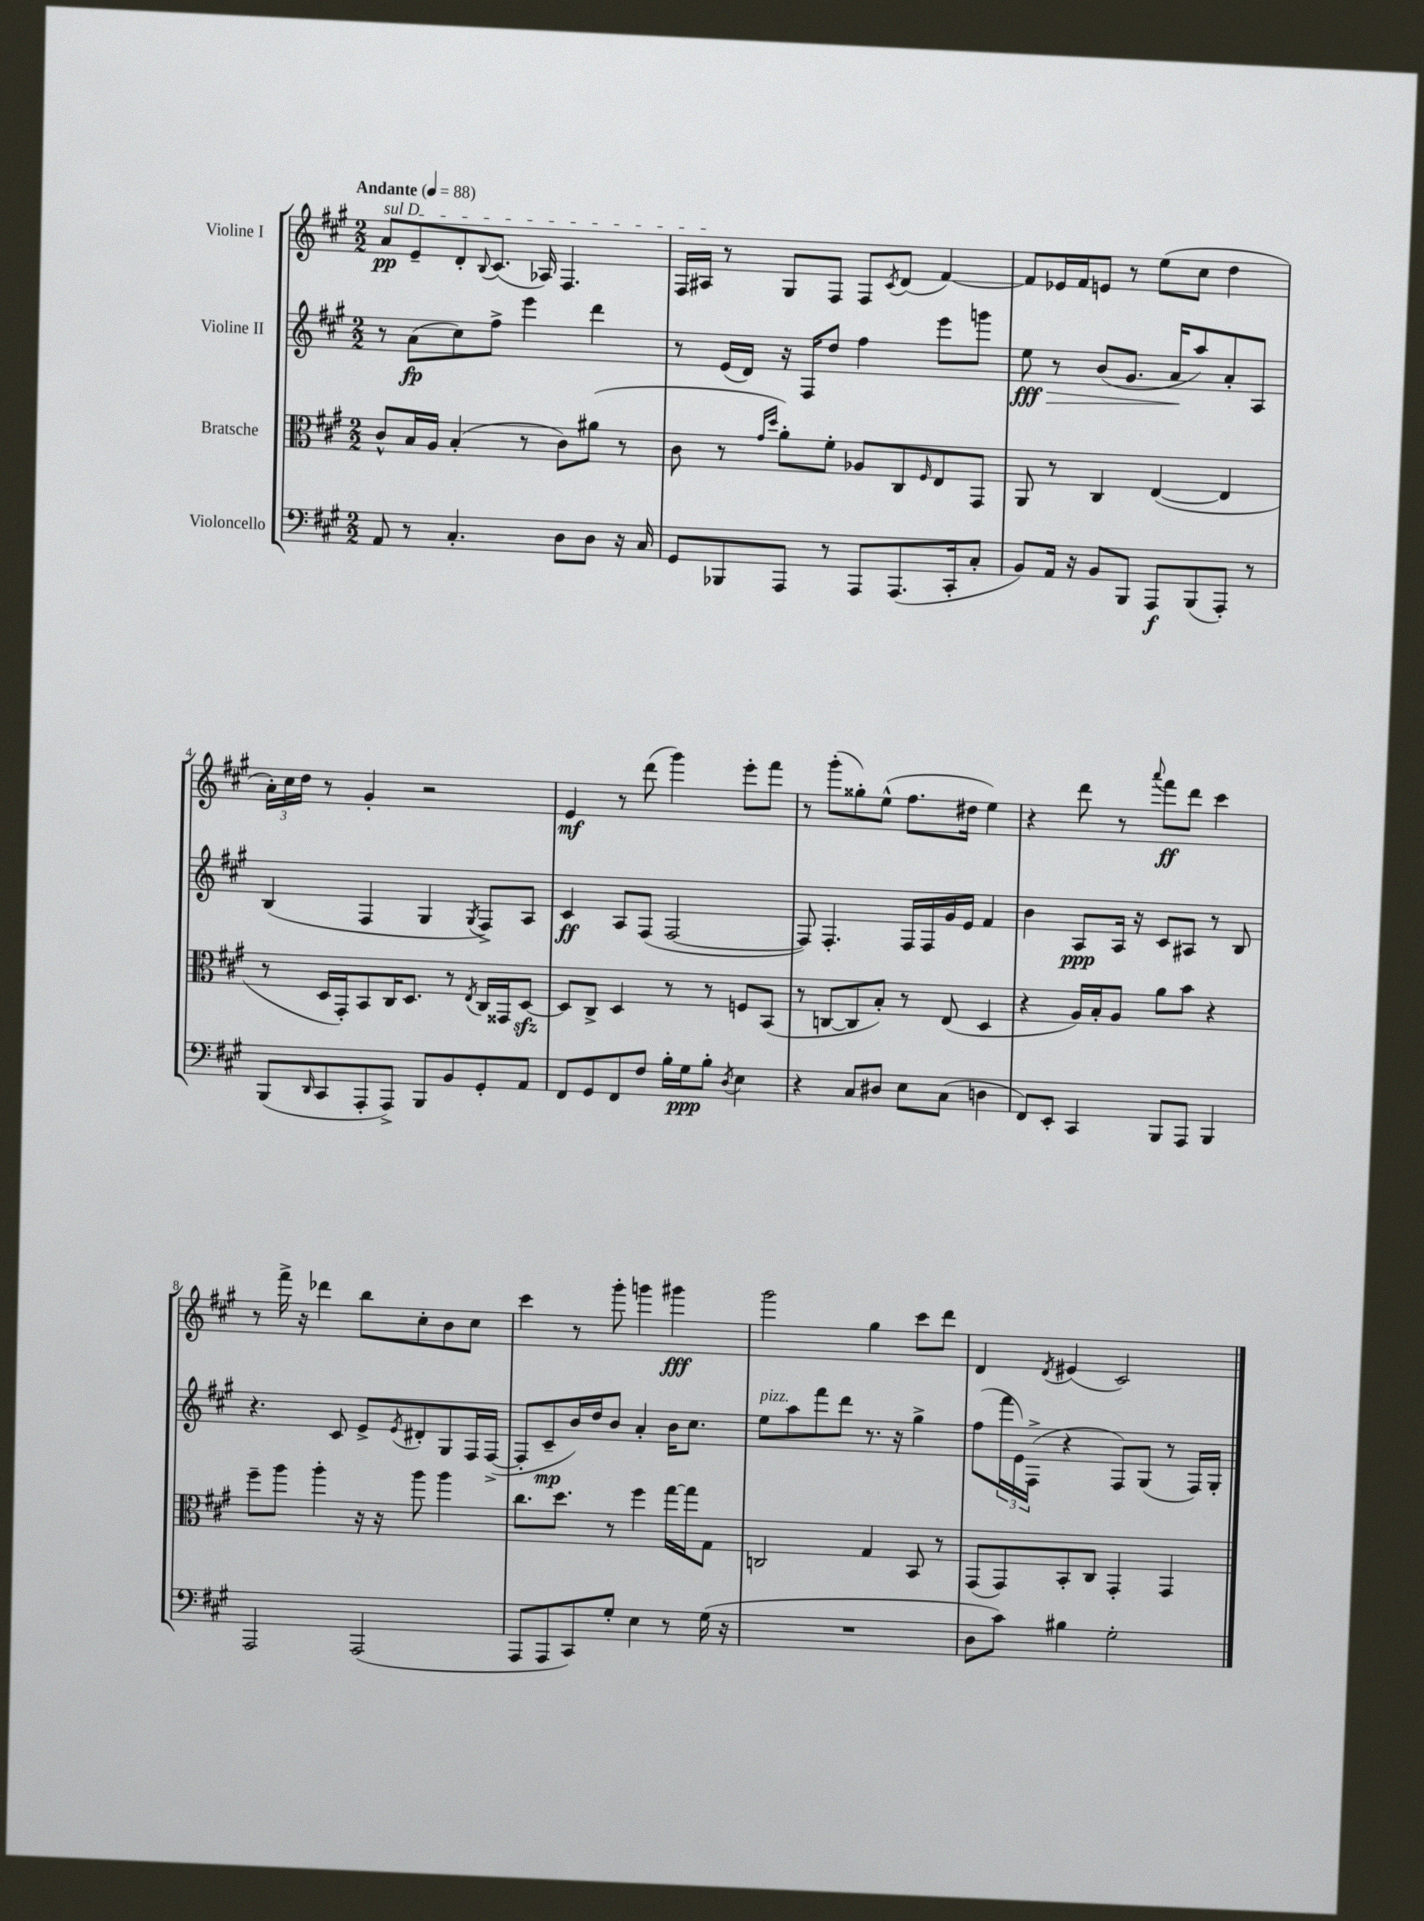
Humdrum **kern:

**kern	**kern	**kern	**kern
*staff4	*staff3	*staff2	*staff1
*clefF4	*clefC3	*clefG2	*clefG2
*k[f#c#g#]	*k[f#c#g#]	*k[f#c#g#]	*k[f#c#g#]
*M2/2	*M2/2	*M2/2	*M2/2
*MM88	*MM88	*MM88	*MM88
8AA	8c#^^	8r	8a
8r	16B	(8a	8e~
.	16A	.	.
4.C#'	(4B'	8cc#)	8d'
.	.	.	8qqB
.	.	8ff#^	(8.c#
.	8r	4eee	.
.	.	.	16A-)
8D	8c#)	.	4.F#
8D	(8a#	4ddd	.
16r	8r	.	.
16C#	.	.	.
=	=	=	=
8GG#	8c#	8r	16F#
.	.	.	16A#
8BBB-	8r	(16e	8r
.	.	16d)	.
.	16qqg#	.	.
.	16qqdd	.	.
8AAA	8a')	16r	8G#
.	.	16F#	.
8r	8f#'	8dd	8F#
8AAA	8A-	4ff#	8F#
.	.	.	8qc#
(8.AAA	8C#	.	(8d
.	16qqF#	.	.
.	8E	8eee	[4f#)
16CC#'	.	.	.
8C#'	8GG#	8ggg	.
=	=	=	=
8BB)	8AA	8ee	8f#]
16AA	8r	8r	16e-
16r	.	.	16f#
8BB	4C#	(8b	8e
8BBB	.	8.g#	8r
8AAA	([4E	.	(8ee
.	.	16a	.
(8BBB	.	8aa)	8cc#
8AAA')	4E]	8a'	4dd
8r	.	8A	.
=	=	=	=
(8BBB	8r	(4B	24a')
.	.	.	24cc#
.	.	.	24dd
16qqDD	.	.	.
8CC#	16D	.	8r
.	16GG#')	.	.
8AAA'	8BB	4F#	4g#'
8AAA^)	16C#	.	.
.	8.D	.	.
8BBB	.	4G#	2r
8BB	8r	.	.
.	8qE	8qG#	.
8GG#'	16C#	8F#^)	.
.	16GG##	.	.
8AA	[8D	8A	.
=	=	=	=
8FF#	8D]	4c#	4e
8GG#	8C#^	.	.
8FF#	4D	8A	8r
8F#	.	(8F#	(8ddd
16B'	8r	[2F#	4ggg#)
16G#	.	.	.
8B'	8r	.	.
8qD	.	.	.
4E	8F	.	8eee'
.	(8BB	.	8fff#
=	=	=	=
4r	8r	8F#])	8r
.	[8C	4.F#'	(8ggg#'
8C#	8C]	.	8gg##')
8D#	8B')	.	(8ee^^
8E	8r	16F#	8.ff#
.	.	16F#	.
(8C#	(8E	16g#	.
.	.	16e	16dd#
4D	4D	4f#	4ee)
=	=	=	=
8FF#)	4r	4b	4r
8EE'	.	.	.
4CC#	16A)	8A	8ddd
.	16B'	.	.
.	8A	16A	8r
.	.	16r	.
.	.	.	8qqaaa
8BBB	8a	8c#	8fff#
8AAA	8b	8A#	8ddd
4BBB	4r	8r	4ccc#
.	.	8B	.
=	=	=	=
2AAA	8ff#~	4.r	8r
.	8aa	.	16fff#^
.	.	.	16r
.	4aa'	.	4ddd-
.	.	8c#	.
(2AAA	16r	8e^	8bb
.	16r	.	.
.	.	8qe	.
.	8aa	8d#'	8cc#'
.	4aa	8G#	8b
.	.	16F#	8cc#
.	.	([16F#^	.
=	=	=	=
8AAA	8.cc#	8F#']	4ccc#
8AAA	.	8c#~	.
.	8.dd	.	.
8CC#)	.	16b)	8r
.	.	16dd	.
8G#'	8r	8b	8ggg#'
4E	4ff#	4a'	4ggg
8r	[16gg#	16b	4ggg#
.	16gg#]	8.cc#	.
(16G#	8G#	.	.
16r	.	.	.
=	=	=	=
1r	2C	8ee	2ggg#
.	.	8aa	.
.	.	8fff#	.
.	.	8ddd	.
.	4G#	8.r	4gg#
.	.	16r	.
.	8BB	4gg#^	8ccc#
.	8r	.	8ddd
=	=	=	=
8D	(8GG#	(8ff#	4d
8c#)	8GG#)	24fff#	.
.	.	24e)	.
.	.	(24F#^	.
.	.	.	8qd
4B#	8BB'	4r	(4e#
.	8C#	.	.
2G#'	4GG#'	8F#)	2c#)
.	.	(8G#	.
.	4GG#	8r	.
.	.	16F#)	.
.	.	16G#'	.
==	==	==	==
*-	*-	*-	*-
